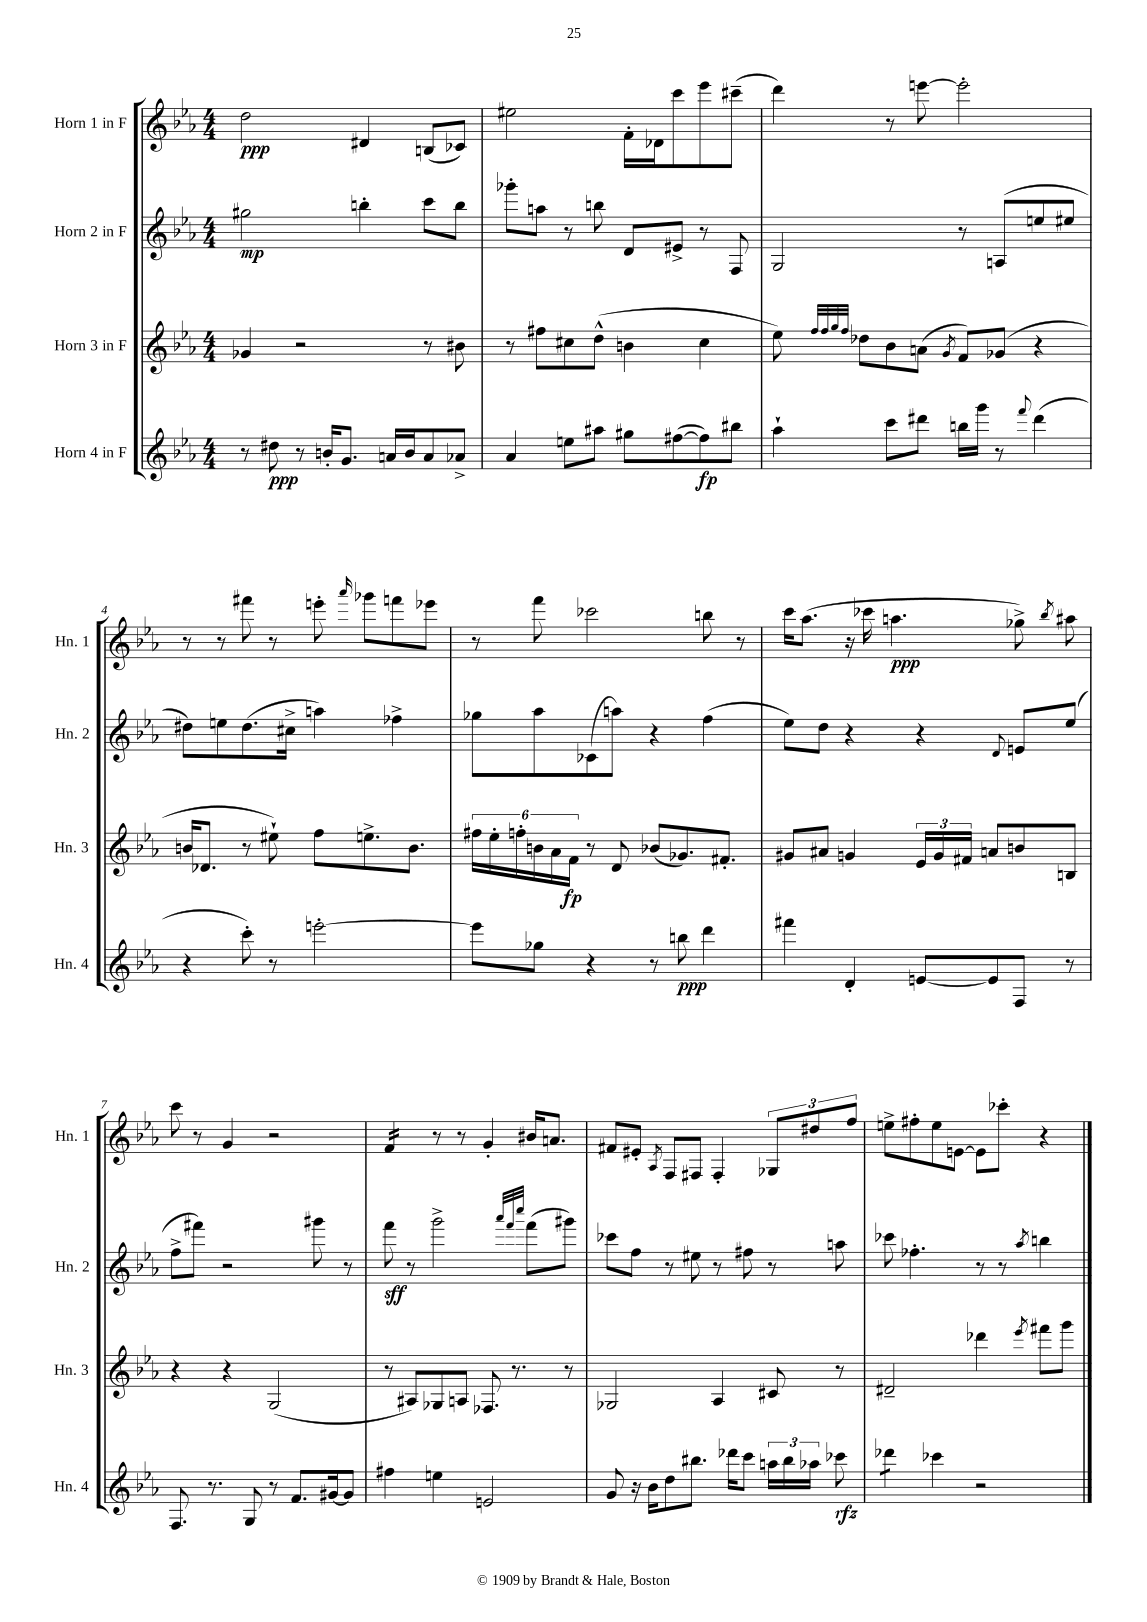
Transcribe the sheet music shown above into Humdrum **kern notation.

**kern	**kern	**kern	**kern
*staff4	*staff3	*staff2	*staff1
*clefG2	*clefG2	*clefG2	*clefG2
*k[b-e-a-]	*k[b-e-a-]	*k[b-e-a-]	*k[b-e-a-]
*M4/4	*M4/4	*M4/4	*M4/4
8r	4g-	2gg#	2dd
8dd#	.	.	.
8r	2r	.	.
16b'	.	.	.
8.g	.	.	.
.	.	4bb'	4d#
16a	.	.	.
16b	.	.	.
8a	8r	8ccc	(8B
8a-^	8b#	8bb	8c-)
=	=	=	=
4a-	8r	8ggg-'	2ee#
.	8ff#	8aa	.
8ee	8cc#	8r	.
8aa#	(8dd^^	8bb	.
8gg#	4b	8d	16f'
.	.	.	16d-
([8ff#	.	8e#^	8ccc
8ff#])	4cc#	8r	8eee-
8bb#	.	8F	(8ccc#~
=	=	=	=
4aa-`	8ee-)	2G	4ddd)
.	32qqff	.	.
.	32qqff	.	.
.	32qqgg	.	.
.	32qqff	.	.
.	8dd-	.	.
8ccc	8b-	.	8r
8ddd#	(8a	.	[8eee
.	8qg	.	.
16bb	8f)	8r	2eee']
16ggg	.	.	.
8r	(8g-	(8A	.
8qqfff	.	.	.
(4ddd#	4r	8ee	.
.	.	8ee#	.
=	=	=	=
4r	16b	8dd#)	8r
.	8.d-	.	.
.	.	8ee	8r
8ccc')	8r	(8.dd#	8fff#
8r	8ee#`)	.	8r
.	.	16cc#^	.
[2eee'	8ff	4aa)	8eee'
.	.	.	16qqaaa-
.	8.ee^	.	8ggg-
.	.	4ff-^	8fff
.	8.b	.	.
.	.	.	8eee-
=	=	=	=
8eee]	24ff#	8gg-	8r
.	24ee-'	.	.
.	24ff'	.	.
8gg-	24b	8aa-	8fff
.	24a-	.	.
.	24f	.	.
4r	8r	(8c-	2ccc-
.	8d	8aa)	.
8r	(8b-	4r	.
8bb	8.g-)	.	.
4ddd	.	(4ff	8bb
.	8.f#'	.	.
.	.	.	8r
=	=	=	=
4fff#	8g#	8ee-)	16ccc
.	.	.	(8.aa-
.	8a#	8dd	.
4d'	4g	4r	16r
.	.	.	16ccc-
.	.	.	4.aa
[8e	24e-	4r	.
.	24g	.	.
.	24f#	.	.
8e]	8a	.	.
.	.	8qqd	.
8F	8b	8e	8gg-^)
.	.	.	8qbb-
8r	8B	(8ee-	8aa#
=	=	=	=
8.F	4r	8ff^	8ccc
.	.	8fff#)	8r
8.r	.	.	.
.	4r	2r	4g
8G	.	.	.
8r	(2G	.	2r
8.f	.	.	.
.	.	8ggg#	.
[16g#	.	.	.
8g#]	.	8r	.
=	=	=	=
4ff#	8r	8fff	4f
.	8A#)	8r	.
4ee	8G-	2ggg^	8r
.	8A	.	8r
2e	8.F-	.	4g'
.	8.r	.	.
.	.	32qqaaa-	.
.	.	32qqfff	.
.	.	32qqcccc	.
.	.	(8fff	16b#
.	.	.	8.a
.	8r	8ggg#)	.
=	=	=	=
8g	2G-	8ccc-	8f#
16r	.	8ff	8e#'
16b-	.	.	.
.	.	.	8qA-
8dd	.	8r	8F
8.bb#	.	8ee#	8F#
.	4A-	8r	4F#'
16ddd-	.	.	.
8ccc	.	8ff#	.
24aa	8c#	8r	12G-
24bb#	.	.	.
24aa-	.	.	12dd#
8ccc-	8r	8aa	.
.	.	.	12ff
=	=	=	=
4ddd-	2d#~	8ccc-	8ee^
.	.	4.ff-'	8ff#'
4ccc-	.	.	8ee
.	.	.	[8e
2r	4ddd-	8r	8e]
.	.	8r	8ccc-'
.	8qeee-	8qaa-	.
.	8fff#	4bb	4r
.	8ggg	.	.
==	==	==	==
*-	*-	*-	*-
